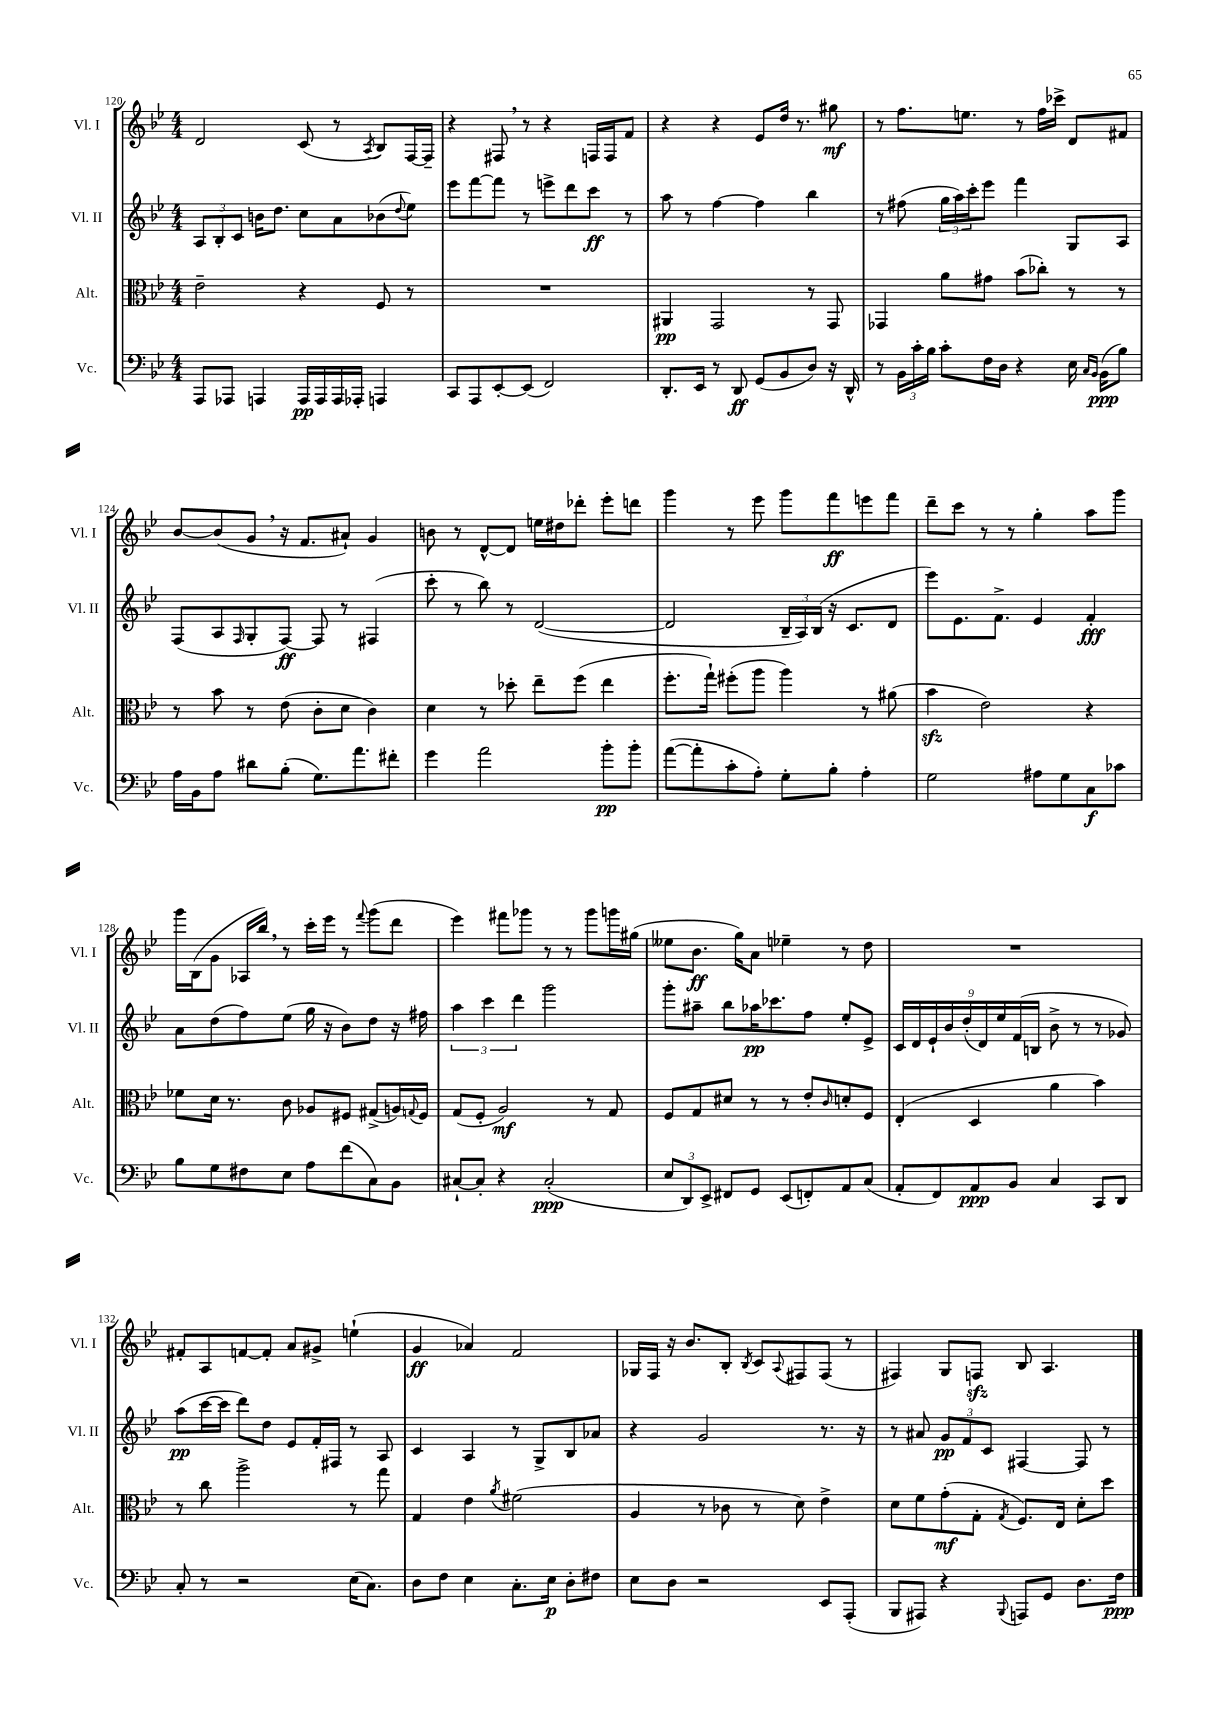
<<
\new StaffGroup <<
\new Staff = "s0" \with { instrumentName = "Vl. I" shortInstrumentName = "Vl. I" } {
    \clef treble \key bes \major \numericTimeSignature \time 4/4
    d'2 c'8( r8 \acciaccatura { a8 } bes8) f16~ f16-- |
    r4 fis8 \breathe r8 r4 f16 f16 f'8 |
    r4 r4 ees'8 d''16 r8. gis''8\mf |
    r8 f''8. e''8. r8 f''16 ces'''16-> d'8 fis'8 |
    bes'8~ bes'8( g'8 \breathe r16 f'8. ais'8-!) g'4 |
    b'8 r8 d'8~-^ d'8 e''16 dis''16 des'''8-. ees'''8-. d'''8 |
    g'''4 r8 ees'''8 g'''8 f'''8\ff e'''8 f'''8 |
    d'''8-- c'''8 r8 r8 g''4-. a''8 g'''8 |
    g'''16 bes16( g'8 aes16 bes''16) \breathe r8 c'''16-. ees'''16 r8 \appoggiatura { f'''8 } g'''8( d'''8 |
    ees'''4) fis'''8 ges'''8 r8 r8 ges'''8 g'''16 gis''16( |
    eeses''8 bes'8.\ff g''16) a'8 ees''4-- r8 d''8 |
    R1 |
    fis'8-. a8 f'8~ f'8-. a'8 gis'8-> e''4-!( |
    g'4\ff aes'4) f'2 |
    ges16 f16 r16 bes'8. bes8-. \acciaccatura { bes8 } c'8 \appoggiatura { a8 } fis8 fis8( r8 |
    fis4) g8 f8\sfz bes8 a4. \bar "|." |
}
\new Staff = "s1" \with { instrumentName = "Vl. II" shortInstrumentName = "Vl. II" } {
    \clef treble \key bes \major \numericTimeSignature \time 4/4
    \tuplet 3/2 { a8 bes8-. c'8 } b'16 d''8. c''8 a'8 bes'8( \appoggiatura { d''8 } ees''8) |
    ees'''8 f'''8~ f'''8 r8 e'''8-> d'''8 c'''8\ff r8 |
    a''8 r8 f''4~ f''4 bes''4 |
    r8 fis''8( \tuplet 3/2 { g''16 a''16) c'''16-. } ees'''8 f'''4 g8 a8 |
    f8( a8 \grace { f16 } g8-. f8~\ff) f8 r8 fis4( |
    c'''8-. r8 bes''8) r8 d'2~( |
    d'2 \tuplet 3/2 { bes16-- a16) bes16( } r16 c'8. d'8 |
    ees'''8) ees'8. f'8.-> ees'4 f'4-.\fff |
    a'8 d''8( f''8) ees''8( g''16 r16 bes'8) d''8 r16 fis''16 |
    \tuplet 3/2 { a''4 c'''4 d'''4 } g'''2 |
    g'''8-. ais''8-- bes''8 aes''16\pp ces'''8. f''8 ees''8-. ees'8-> |
    \tuplet 9/8 { c'16 d'16 ees'16-! bes'16 d''16-.( d'16) ees''16 f'16( b16 } bes'8-> r8 r8 ges'8) |
    a''8\pp( c'''16~ c'''16 d'''8) d''8 ees'8 f'16-. fis16 r8 a8 |
    c'4 a4 r8 g8-> bes8 aes'8 |
    r4 g'2 r8. r16 |
    r8 ais'8 \tuplet 3/2 { g'8\pp f'8 c'8 } fis4~ fis8 r8 \bar "|." |
}
\new Staff = "s2" \with { instrumentName = "Alt." shortInstrumentName = "Alt." } {
    \clef alto \key bes \major \numericTimeSignature \time 4/4
    ees'2-- r4 f8 r8 |
    R1 |
    ais,4\pp g,2 r8 g,8 |
    ges,4 a'8 gis'8 bes'8( ces''8-.) r8 r8 |
    r8 bes'8 r8 ees'8( c'8-. d'8 c'4) |
    d'4 r8 des''8-. ees''8-- f''8( ees''4 |
    f''8.-. g''16-!) fis''8-.( a''8 a''4) r8 ais'8( |
    bes'4\sfz ees'2) r4 |
    fes'8 d'16 r8. c'8 aes8 fis8 gis8->( a16) \appoggiatura { g8 } fis16 |
    g8( f8-. a2\mf) r8 g8 |
    f8 g8 dis'8 r8 r8 ees'8-. \grace { c'16 } d'8-. f8 |
    ees4-.( d4 a'4 bes'4) |
    r8 c''8 a''2-> r8 g''8 |
    g4 ees'4 \acciaccatura { a'8 } fis'2( |
    a4 r8 ces'8 r8 d'8) ees'4-> |
    d'8 f'8 g'8-.\mf( g8-. \acciaccatura { g8 } f8.) ees16 d'8-. d''8 \bar "|." |
}
\new Staff = "s3" \with { instrumentName = "Vc." shortInstrumentName = "Vc." } {
    \clef bass \key bes \major \numericTimeSignature \time 4/4
    a,,8 aes,,8 a,,4 a,,16\pp a,,16 a,,16 aes,,16-. a,,4 |
    c,8 a,,8 ees,8~-. ees,8( f,2) |
    d,8.-. ees,16 r8 d,8\ff g,8( bes,8 d8) r16 d,16-^ |
    r8 \tuplet 3/2 { bes,16 c'16-. bes16 } c'8-. f16 d16 r4 ees16 \grace { c16 bes,16 } bes,16\ppp( bes8) |
    a16 bes,16 a8 dis'8 bes8-.( g8.) a'8. fis'8-. |
    g'4 a'2 bes'8-.\pp bes'8-. |
    a'8~( a'8-. c'8-. a8-.) g8-. bes8-. a4-. |
    g2 ais8 g8 c8\f ces'8 |
    bes8 g8 fis8 ees8 a8 f'8( c8) bes,8 |
    cis8~-! cis8-. r4 cis2-.\ppp( |
    \tuplet 3/2 { ees8 d,8) ees,8-> } fis,8 g,8 ees,8( f,8-.) a,8 c8( |
    a,8-. f,8) a,8\ppp bes,8 c4 c,8 d,8 |
    c8-. r8 r2 ees16( c8.) |
    d8 f8 ees4 c8.-. ees16\p d8-. fis8 |
    ees8 d8 r2 ees,8 a,,8-.( |
    bes,,8 ais,,8) r4 \appoggiatura { bes,,8 } a,,8 g,8 d8. f16\ppp \bar "|." |
}
>>
>>
\layout { \context { \Score currentBarNumber = #120 } }
